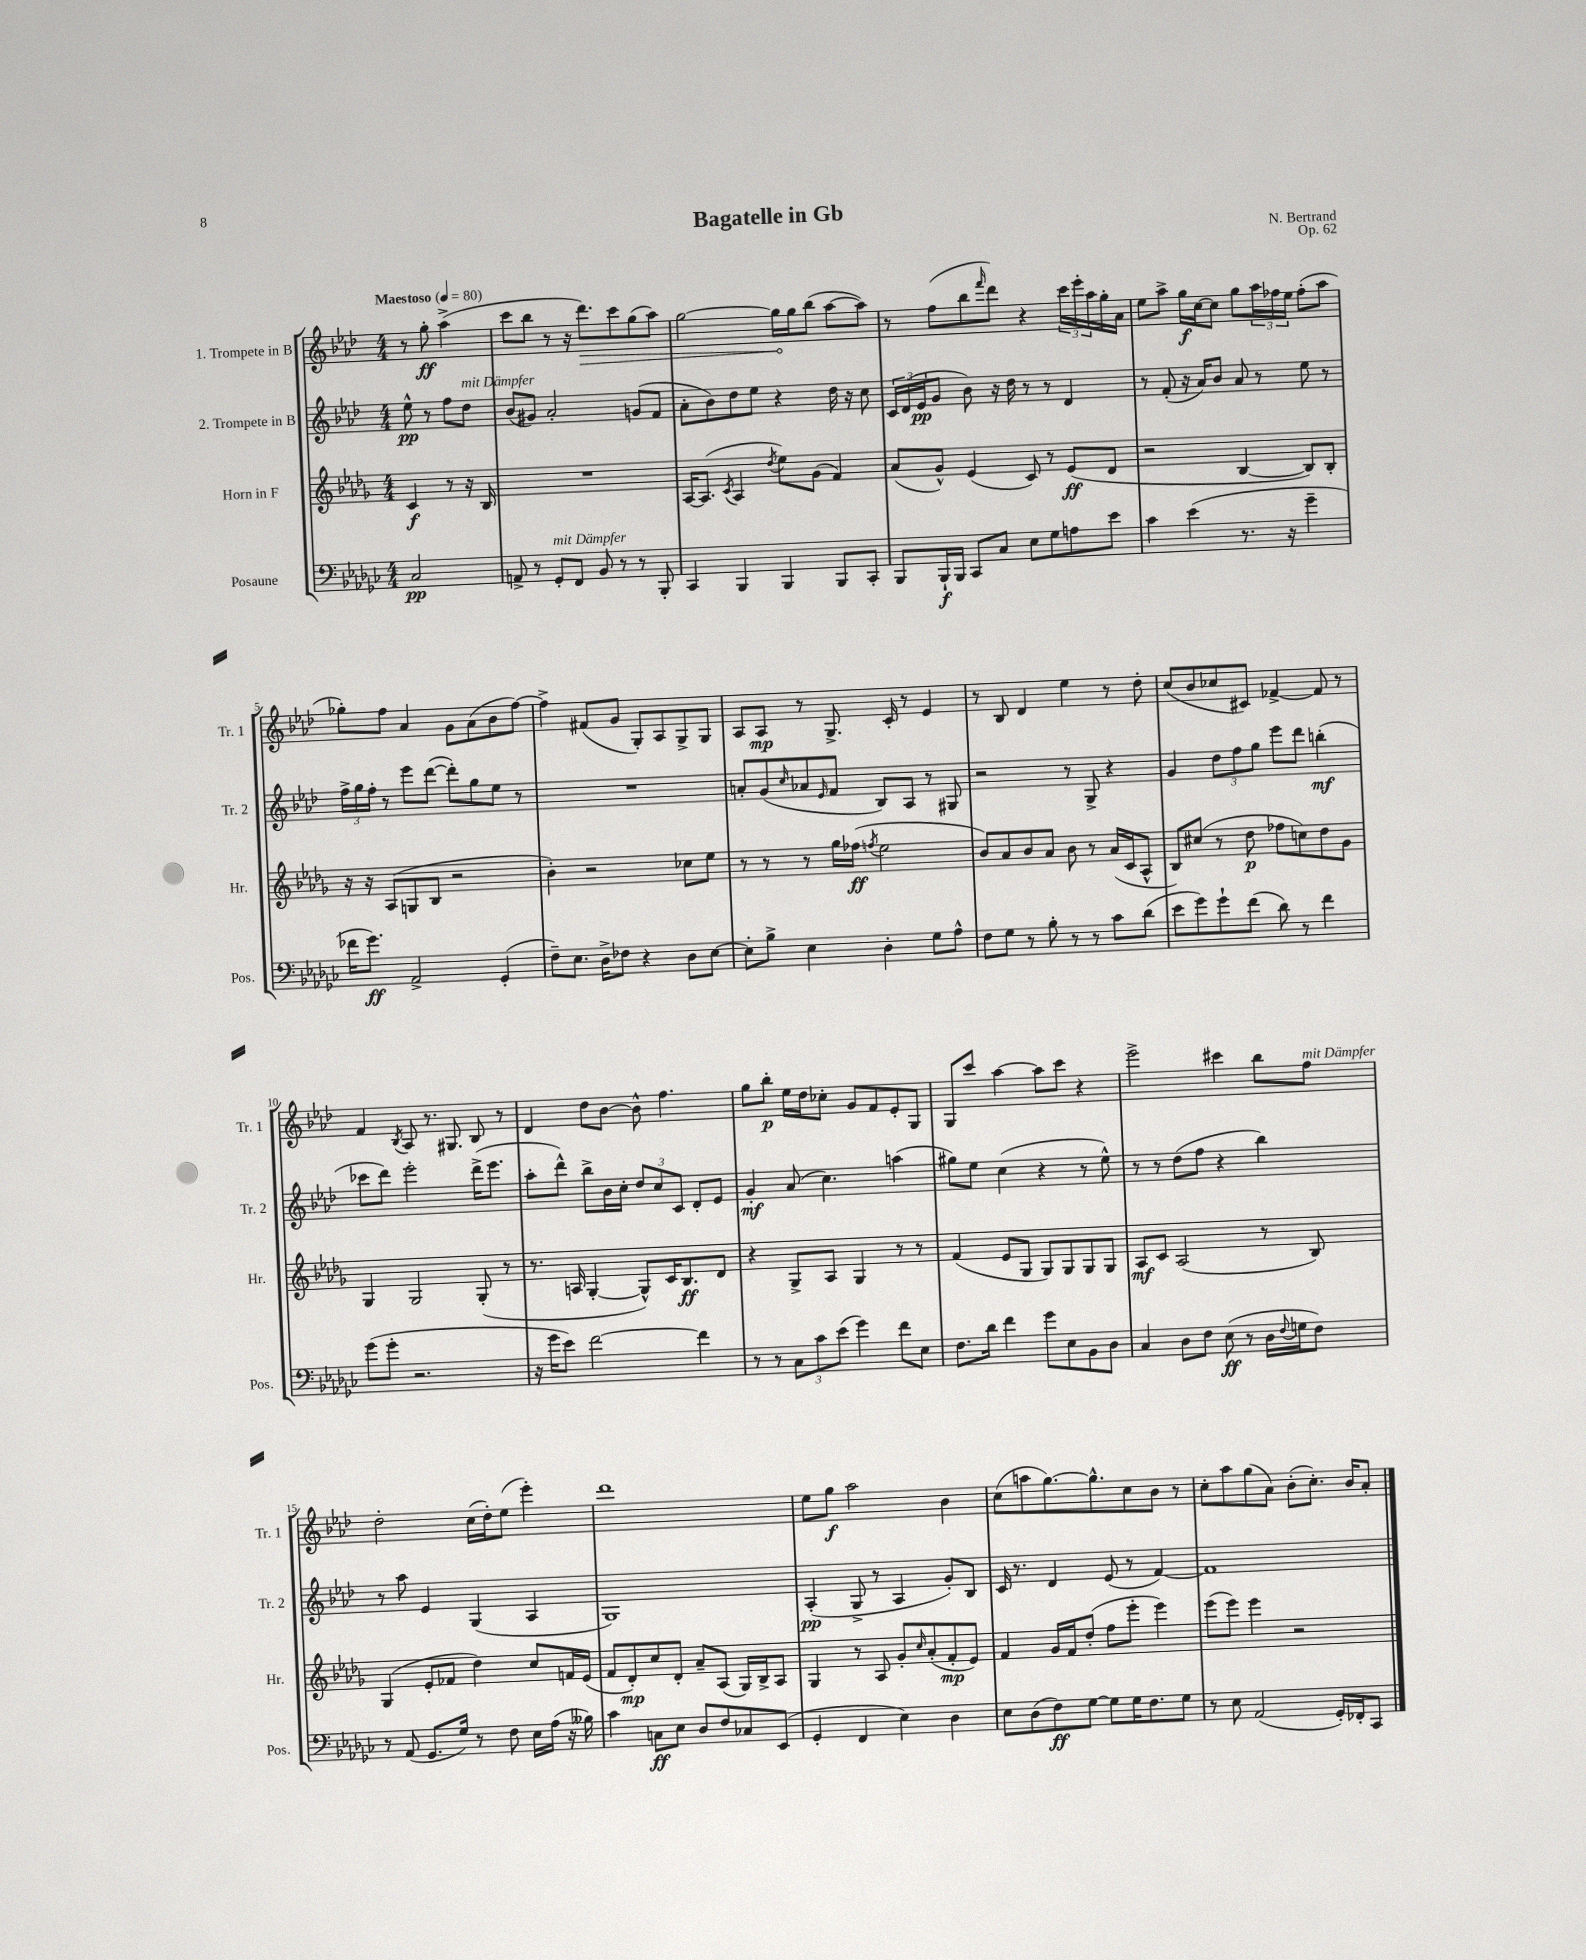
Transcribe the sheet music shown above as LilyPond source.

\header { title = "Bagatelle in Gb" composer = "N. Bertrand" opus = "Op. 62" }
<<
\new StaffGroup <<
\new Staff = "s0" \with { instrumentName = "1. Trompete in B" shortInstrumentName = "Tr. 1" } {
    \clef treble \key aes \major \numericTimeSignature \time 4/4 \partial 2 \tempo "Maestoso" 4 = 80
    r8 g''8-.\ff aes''4->( |
    c'''8 bes''8 r8 r16 \once \override Hairpin.circled-tip = ##t des'''8.\>) c'''8 g''8( aes''8) |
    g''2~ g''16\! g''16 bes''8( aes''8~ aes''8) |
    r8 f''8( bes''8 \grace { f'''16 } des'''8) r4 \tuplet 3/2 { c'''16 ees'''16-. aes''16 } g''16-. aes'16 |
    ees''8 aes''8-> g''16\f c''16~ c''8 g''8 \tuplet 3/2 { aes''16 fes''16 ees''16 } fes''8-.( aes''8 |
    ges''8-.) f''8 aes'4 g'8 aes'8( bes'8 f''8~) |
    f''4-> fis'8( g'8 g8-.) aes8 g8-> g8 |
    aes8 aes8\mp r8 g8.-> c'16-. r8 ees'4 |
    r8 bes8 des'4 ees''4 r8 des''8-. |
    c''8( bes'8 ces''8 cis'8) fes'4~-> fes'8 r8 |
    f'4 \acciaccatura { bes8 } aes8 r8. gis8. bes8 r8 |
    des'4 des''8 bes'8~ bes'8-^ f''4. |
    g''8 bes''8-.\p ees''16 des''16 ces''8-. g'8 f'8 ees'8-. g8 |
    g8 c'''8 aes''4~ aes''8 c'''8 r4 |
    ees'''2-> cis'''4 bes''8 f''8^\markup { \italic "mit Dämpfer" } |
    des''2-. c''16( des''16-.) ees''8( ees'''4-.) |
    des'''1 |
    ees''8 g''8\f aes''2 bes'4 |
    c''8( a''8 g''8.~) g''8.-^ c''8 bes'8 r8 |
    c''8-. aes''8 g''8( aes'8) bes'8-.( c''8.-.) bes'16 aes'8-. \bar "|." |
}
\new Staff = "s1" \with { instrumentName = "2. Trompete in B" shortInstrumentName = "Tr. 2" } {
    \clef treble \key aes \major \numericTimeSignature \time 4/4 \partial 2
    ees''8-^\pp r8 f''8 des''8^\markup { \italic "mit Dämpfer" } |
    bes'8( gis'8) aes'2-. g'8( f'8 |
    aes'8-. bes'8) des''8 ees''8 r4 des''16 r16 c''8 |
    \tuplet 3/2 { c'16 des'16( ees'16\pp } g'8 bes'8) r16 des''16 r8 r8 des'4 |
    r8 f'8-.( r16 aes'16) bes'8 aes'8 r8 ees''8 r8 |
    \tuplet 3/2 { f''16-> g''16 f''16-. } r8 ees'''8 des'''8~( des'''8-.) g''8 ees''8 r8 |
    R1 |
    a'8-. g'8( \grace { c''16 } aes'8 \grace { ees'16 } f'8 bes8) aes8 r8 gis8 |
    r2 r8 g8-> r4 |
    g'4 \tuplet 3/2 { des''8 f''8 g''8 } ees'''8 des'''8 b''4-.\mf( |
    ces'''8 des'''8) ees'''2-. des'''16->( ees'''8. |
    aes''8-. des'''8-^) bes''8-> bes'16 c''16-. \tuplet 3/2 { des''8 c''8 c'8 } des'8-. ees'8 |
    g'4-.\mf aes'8( c''4.) a''4( |
    gis''8) ees''8 c''4( r4 r8 ees''8-^) |
    r8 r8 des''8( f''8 r4 bes''4) |
    r8 aes''8 ees'4 g4( aes4 |
    g1) |
    aes4-.\pp( g8-> r8 aes4 g'8-.) bes8 |
    c'16 r8. des'4 ees'8( r8 f'4~) |
    f'1 \bar "|." |
}
\new Staff = "s2" \with { instrumentName = "Horn in F" shortInstrumentName = "Hr." } {
    \clef treble \key des \major \numericTimeSignature \time 4/4 \partial 2
    c'4\f r8 r16 bes16 |
    R1 |
    aes16~ aes8.( \acciaccatura { c'8 } aes4 \acciaccatura { des''8 } ees''8) ges'8( f'4) |
    aes'8( ges'8-^) ees'4( c'8) r8 ees'8\ff( des'8 |
    r2 bes4~ bes8) bes8-. |
    r16 r16 aes8( g8 bes8 r2 |
    bes'4-.) r2 ces''8 ees''8 |
    r8 r8 r8 ges''16 fes''16\ff( \acciaccatura { f''8 } ees''2 |
    bes'8) aes'8 bes'8 aes'8 bes'8 r8 aes'16( c'16 aes8-^ |
    bes8) cis''8( r8 des''8\p fes''8 c''8) des''8 ges'8 |
    ges4 ges2 ges8-.( r8 |
    r8. a16 ges4~-. ges8-^) c'16 bes8.\ff des'8 |
    r4 ges8-> aes8 ges4 r8 r8 |
    f'4( ees'8 ges8 ges8) ges8 ges8 ges8 |
    aes8\mf c'8 aes2( r8 bes8) |
    ges4( ees'8-. fes'8 des''4) c''8 f'16 ees'16( |
    f'8 des'8-.\mp) c''8 des'8-. aes'8-- aes8( ges16) bes16-> aes8 |
    ges4 r8 aes8 ges'8-. \grace { c''16 } aes'8-.( f'8-.\mp ees'8) |
    f'4 ges'16 f'16 des''8-.( f''8 ees'''8-. ees'''4) |
    ees'''8( ees'''8) ees'''4 r2 \bar "|." |
}
\new Staff = "s3" \with { instrumentName = "Posaune" shortInstrumentName = "Pos." } {
    \clef bass \key ges \major \numericTimeSignature \time 4/4 \partial 2
    ces2\pp |
    a,8-> r8 ges,8-.^\markup { \italic "mit Dämpfer" } f,8 bes,8 r8 r8 bes,,8-. |
    ces,4 bes,,4 bes,,4 bes,,8 ces,8-. |
    bes,,8 bes,,16-!\f bes,,16 ces,8 ces8 ees8 ges8 a8 ees'8 |
    ces'4 ees'4( r8. r16 ges'4-- |
    fes'16 ges'8.\ff) aes,2-> ges,4-.( |
    f8--) ees8. des16-> fes8 r4 des8 ees8~ |
    ees8-. bes8-> ees4 des4-. ges8 aes8-^ |
    f8 ges8 r8 bes8-. r8 r8 ces'8 des'8( |
    ees'8 ges'8) ges'8-! f'8( des'8) r8 f'4 |
    ges'8( ges'8-. r2. |
    r16 ges'16 ees'8) f'2~ f'4 |
    r8 r8 \tuplet 3/2 { ces8 ces'8 ees'8( } ges'4) f'8 ees8 |
    f8. des'16 f'4 ges'8 ees8 bes,8 des8 |
    ces4 des8 f8 ees8\ff( r8 des16 \appoggiatura { f8 } g16 f8) |
    r8 aes,8( ges,8. ges16) r8 f8 ees16 aes16( r16 beses16) |
    ces'4 c8\ff ees8 des8 f8 ces8 ees,8( |
    ges,4-. f,4 ees4) des4 |
    ees8 des8( f8\ff) ges8~ ges8 ges16 f8. ges8 |
    r8 ees8 aes,2( ges,16-.) fes,16-. ces,8 \bar "|." |
}
>>
>>
